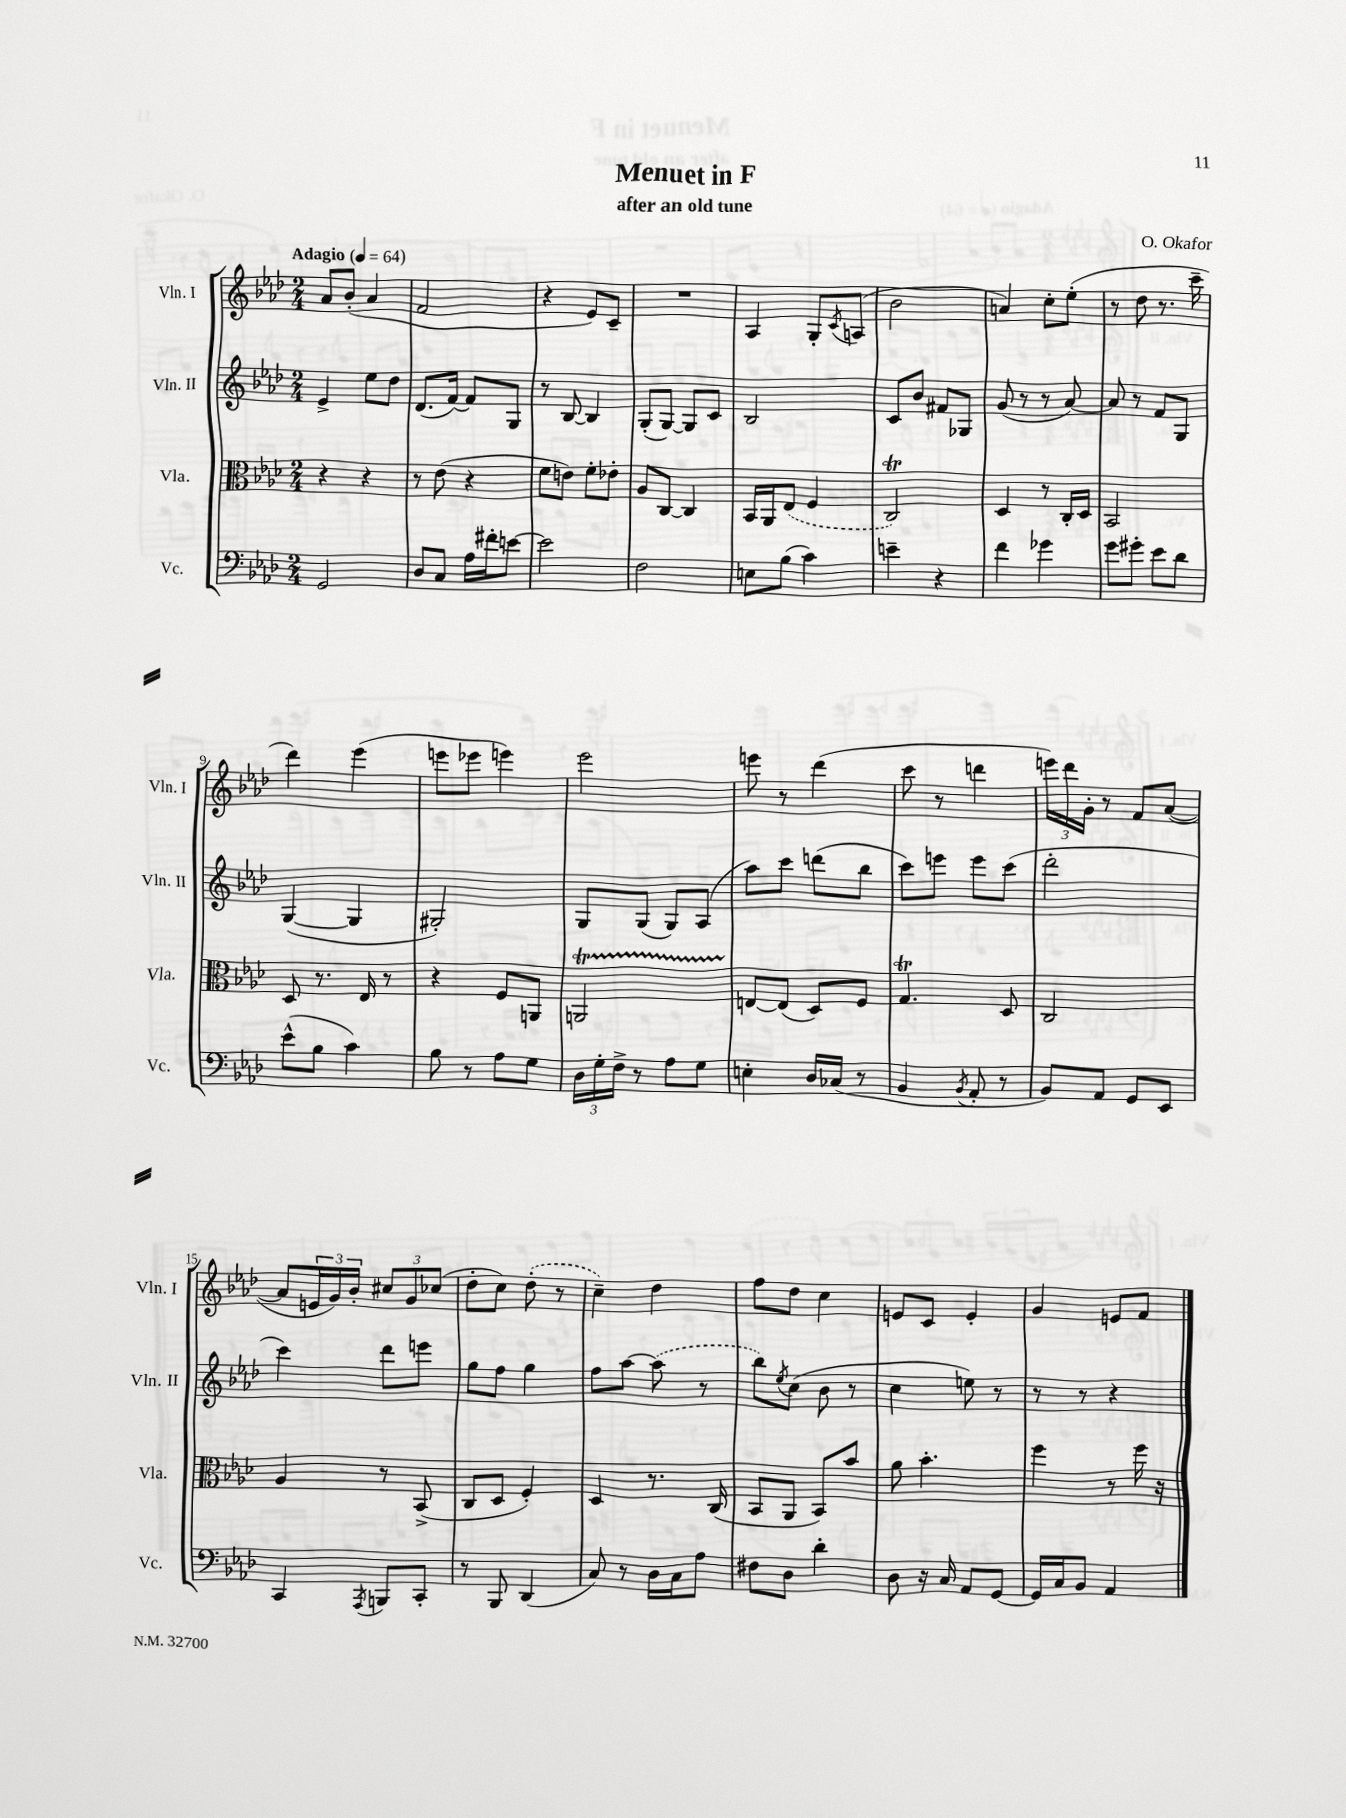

**kern	**kern	**kern	**kern
*staff4	*staff3	*staff2	*staff1
*clefF4	*clefC3	*clefG2	*clefG2
*k[b-e-a-d-]	*k[b-e-a-d-]	*k[b-e-a-d-]	*k[b-e-a-d-]
*M2/4	*M2/4	*M2/4	*M2/4
*MM64	*MM64	*MM64	*MM64
2GG	4r	4e-^	8a-
.	.	.	(8b-'
.	4r	8ee-	4a-
.	.	8dd-	.
=	=	=	=
8D-	8r	(8.d-	2f
8C	(8e-	.	.
.	.	[16f)	.
16A-	4r	8f]	.
16f#'	.	.	.
[8e	.	8G	.
=	=	=	=
2e]	8f	8r	4r
.	8e)	[8B-	.
.	8f'	4B-]	8e-)
.	8e-'	.	8c~
=	=	=	=
2F	8A-	(8G'	2r
.	[8C	[8G)	.
.	4C]	8G]	.
.	.	8c	.
=	=	=	=
8E	16BB-	2B-	4A-
.	16AA-	.	.
(8B-	(8E-	.	.
4c)	4F	.	8G'
.	.	.	8qc
.	.	.	(8A
=	=	=	=
4e~	2C)	8c	2b-
.	.	8b-	.
4r	.	8f#	.
.	.	8G-	.
=	=	=	=
4f	4D-	(8g	4a)
.	.	8r	.
4g-	8r	8r	8cc'
.	16C'	[8a-)	(8ee-'
.	16D-	.	.
=	=	=	=
8g	2BB-	8a-]	8r
8g#'	.	8r	8dd-
8e-	.	8f	8.r
8d-	.	8G	.
.	.	.	16ccc~
=	=	=	=
(8e-^^	8D-	([4G	4ddd-)
8B-	8.r	.	.
4c)	.	4G]	(4eee-
.	16E-	.	.
.	8r	.	.
=	=	=	=
8B-	4r	2G#')	8eee
8r	.	.	8eee-
8A-	8F	.	4eee)
8G	8AA	.	.
=	=	=	=
24D-	2AA	8G	2eee-
24G'	.	.	.
24F^	.	.	.
8r	.	(8G	.
8A-	.	8G)	.
8G	.	(8A-	.
=	=	=	=
4E'	[8E	8aa-)	8eee
.	(8E]	8ccc	8r
16D-	8D-)	(8ddd	(4ddd-
(16C-	.	.	.
8r	8F	8bb-	.
=	=	=	=
4BB-	4.G	8ccc)	8ccc
.	.	8eee	8r
8qBB-	.	.	.
8AA-'	.	8eee	4ddd
8r	8D-	(8ccc	.
=	=	=	=
8BB-)	2C	2ddd-'	24eee)
.	.	.	24ddd-
.	.	.	24g'
8AA-	.	.	8r
8GG	.	.	8f
8EE-	.	.	([8a-
=	=	=	=
4CC	4A-	4ccc)	8a-]
.	.	.	24e
.	.	.	24g)
.	.	.	24b-'
8qAAA-	.	.	.
8BBB	8r	8ddd-	12cc#
.	.	.	12g
8CC'	(8BB-^	8eee	.
.	.	.	(12cc-
=	=	=	=
8r	8C	8gg	8dd-'
8BBB-	8D-	8ff	8cc)
(4DD-	4F')	4gg	(8dd-'
.	.	.	8r
=	=	=	=
8C)	4D-	8ff	4cc~)
8r	.	[8aa-	.
16D-	8.r	(8aa-]	4dd-
16C	.	.	.
8A-	.	8r	.
.	(16C	.	.
=	=	=	=
8F#	8BB-	8bb-)	8ff
.	.	8qee-	.
8D-	8AA-	(8cc	8dd-
4d-'	8BB-)	8b-	4cc
.	8b-	8r	.
=	=	=	=
8D-	8a-	4cc	8e
16r	4.b-'	.	8c
16C	.	.	.
8AA-	.	8ee)	4e'
[8GG	.	8r	.
=	=	=	=
16GG]	4ff	8r	4g
16C	.	.	.
8BB-	.	8r	.
4AA-	8r	4r	8e
.	16ff	.	8f
.	16r	.	.
==	==	==	==
*-	*-	*-	*-
